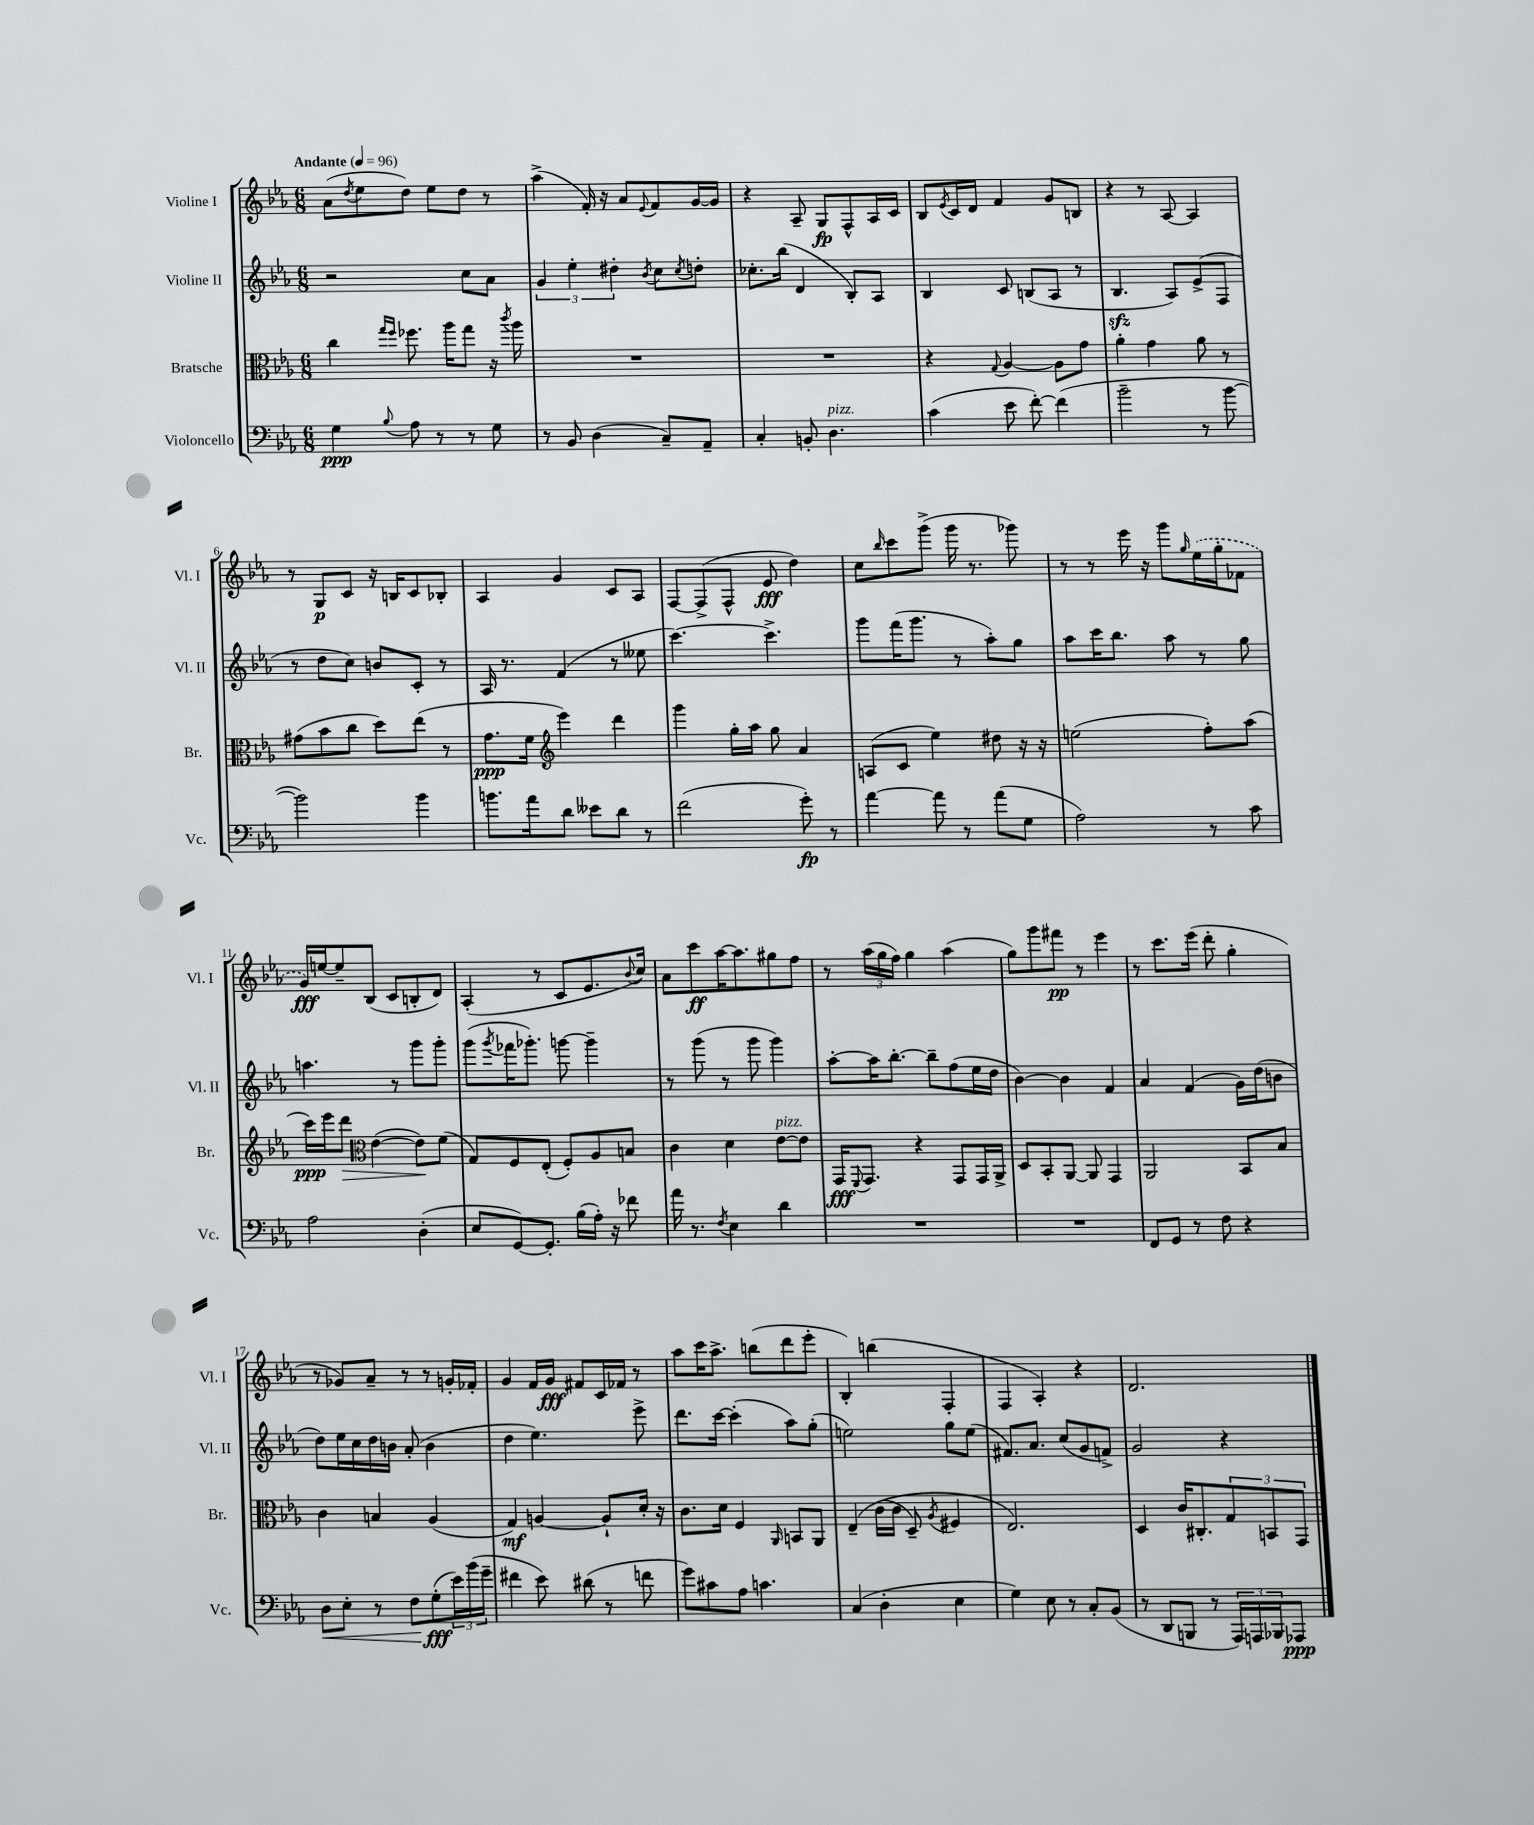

**kern	**kern	**kern	**kern
*staff4	*staff3	*staff2	*staff1
*clefF4	*clefC3	*clefG2	*clefG2
*k[b-e-a-]	*k[b-e-a-]	*k[b-e-a-]	*k[b-e-a-]
*M6/8	*M6/8	*M6/8	*M6/8
*MM96	*MM96	*MM96	*MM96
4G	4cc	2r	(8a-
.	.	.	8qdd
.	.	.	8ee-
.	16qqgg	.	.
8qqB-	16qqff	.	.
8A-	8.ff-	.	8dd)
8r	.	.	8ee-
.	16aa-	.	.
8r	8gg	8cc	8dd
8G	16r	8a-	8r
.	8qccc	.	.
.	16aa-	.	.
=	=	=	=
8r	2.r	6g	(4aa-^
8BB-	.	.	.
.	.	6ee-'	.
(4D	.	.	16f')
.	.	.	16r
.	.	6dd#'	.
.	.	.	8a-
.	.	8qb-	8qqe-
8C~)	.	8cc	8f
.	.	8qcc	.
8AA-~	.	8dd'	[16g
.	.	.	16g]
=	=	=	=
4C'	2.r	8.cc-'	4r
.	.	(16bb-	.
8BB'	.	4d	8A-~
4.D	.	.	8G
.	.	8B-')	8F^^
.	.	8A-	16A-
.	.	.	16c
=	=	=	=
(4c	4r	4B-	8B-
.	.	.	8qe-
.	.	.	16c
.	.	.	16d
.	8qqG	.	.
8e-	[4A-	8c	4f
[8f')	.	(8B	.
(4f]	8A-]	8A-	8g
.	8g	8r	8B
=	=	=	=
2b-~	4a-'	4.B-	4r
.	4g	.	8r
.	.	8A-)	[8A-
8r	8a-	(8e-^	4A-]
[8b-	8r	8F	.
=	=	=	=
2b-])	(8g#	8r	8r
.	8b-	8dd	8G
.	8cc	8cc)	8c
.	8dd)	8b	16r
.	.	.	16B
4b-	(8ee-	8c'	8c
.	8r	8r	8B-'
=	=	=	=
8.b	8.g	16A-	4A-
.	.	8.r	.
16a-	16f	.	.
*	*clefG2	*	*
8d	4eee-)	(4f	4g
8e--	.	.	.
8d	4ddd	8r	8c
8r	.	8ee--	8A-
=	=	=	=
(2f	4ggg	[4.ccc)	[8F
.	.	.	(8F^]
.	16gg'	.	8F^^
.	16aa-	.	.
.	8gg	4.ccc^]	8e-
8g')	4a-	.	4dd)
8r	.	.	.
=	=	=	=
[4a-	(8A	8ggg	8cc
.	.	.	16qqbb-
.	8c	(16fff	8ccc
.	.	8.ggg	.
8a-]	4ee-)	.	(8ggg^
8r	.	8r	16ggg
.	.	.	8.r
(8a-	8dd#	8aa-')	.
8G	16r	8gg	8ggg-)
.	16r	.	.
=	=	=	=
2A-)	(2ee	8aa-	8r
.	.	16ccc	8r
.	.	8.bb-	.
.	.	.	16eee-
.	.	.	16r
.	.	8aa-	8ggg
.	.	.	16qqgg
8r	8ff')	8r	(16ee-
.	.	.	16gg'
8c	(8aa-	8gg	8f-
=	=	=	=
2A-	16ccc)	4.aa	16g)
.	16eee-	.	[16ee
.	8ddd	.	8ee~]
*	*clefC3	*	*
.	([4e-	.	(8B-
.	.	8r	8c
(4D'	8e-])	8ggg	8B'
.	(8f	8ggg'	8d)
=	=	=	=
8E-	8G)	(8ggg	(4A-'
.	.	8qggg	.
[8GG)	8F	16fff-	.
.	.	8.ggg-')	.
8.GG']	(8E-'	.	8r
.	8F')	[8ggg	8c
(16B-	.	.	.
16A-')	8A-	4ggg~]	8.e-
16r	.	.	.
8f-	8B	.	.
.	.	.	8qqb-
.	.	.	16cc)
=	=	=	=
16a-	4c	8r	8a-
8.r	.	.	.
.	.	(8ggg	8ccc
8qF	.	.	.
4E-	4d	8r	[16aa-
.	.	.	8.aa-]
.	.	8ggg	.
4d	[8e-	4ggg)	8gg#
.	8e-]	.	8ff
=	=	=	=
2.r	16GG	[8aa-'	8r
.	8qqFF	.	.
.	8.GG	.	.
.	.	16aa-]	(24aa-
.	.	.	24gg
.	.	[8.bb-'	.
.	.	.	24ff)
.	4r	.	4gg
.	.	8bb-~]	.
.	8GG	(8ff	(4aa-
.	16GG	16ee-	.
.	16AA-^	16dd	.
=	=	=	=
2.r	8D	[4b-)	8gg)
.	8BB-'	.	8ggg
.	[8AA-	4b-]	8fff#
.	8AA-]	.	8r
.	4GG	4f	4eee-
=	=	=	=
8FF	2AA-	4a-	8r
8GG	.	.	8.ccc
8r	.	(4f	.
.	.	.	(16eee-
8F	.	.	8ddd'
4r	8BB-	16g)	4gg'
.	.	(16dd	.
.	8B-	8b	.
=	=	=	=
8D	4c	8dd)	8r
8E-'	.	16ee-	8g-)
.	.	16cc	.
8r	4B	16dd	8a-~
.	.	16b	.
8F	.	(8a-'	8r
(8G'	(4A-	4b	8r
24e-)	.	.	16g'
(24b-	.	.	.
.	.	.	16f-'
24g~	.	.	.
=	=	=	=
4f#	4G)	4dd	4g
8e-)	[4A	4.ee-)	16f
.	.	.	16g
(8d#	.	.	8f#
8r	8A`]	.	16c
.	.	.	16f-
8f	16d'	8eee-^	8r
.	16r	.	.
=	=	=	=
8g)	8.c	8.ddd	8aa-
8c#	.	.	16ccc
.	16d	[16ccc	8.aa-^
8A-	4F	(4ccc']	.
4.c	.	.	(8bb
.	16qqAA-	.	.
.	8BB	8aa-)	8ddd
.	8AA-	(8gg'	8eee-'
=	=	=	=
(4C	&(4E-~	2ee)	4B-')
4D'	(16c	.	(4bb
.	16c	.	.
.	8D~)	.	.
.	8qA-	.	.
4E-	4F#	8gg	4F'
.	.	(8ee	.
=	=	=	=
4G)	2.E-&)	8.f#)	4F
.	.	8.a-	.
8E-	.	.	4A-')
8r	.	(8cc	.
8C'	.	8g	4r
(8BB-	.	8f^)	.
=	=	=	=
8r	4D	2g	2.d
8DD	.	.	.
8BBB	16c	.	.
.	8.C#'	.	.
8r	.	.	.
24AAA-)	12G	4r	.
24AAA	.	.	.
24BBB-	12BB	.	.
8AAA-	.	.	.
.	12GG	.	.
==	==	==	==
*-	*-	*-	*-
